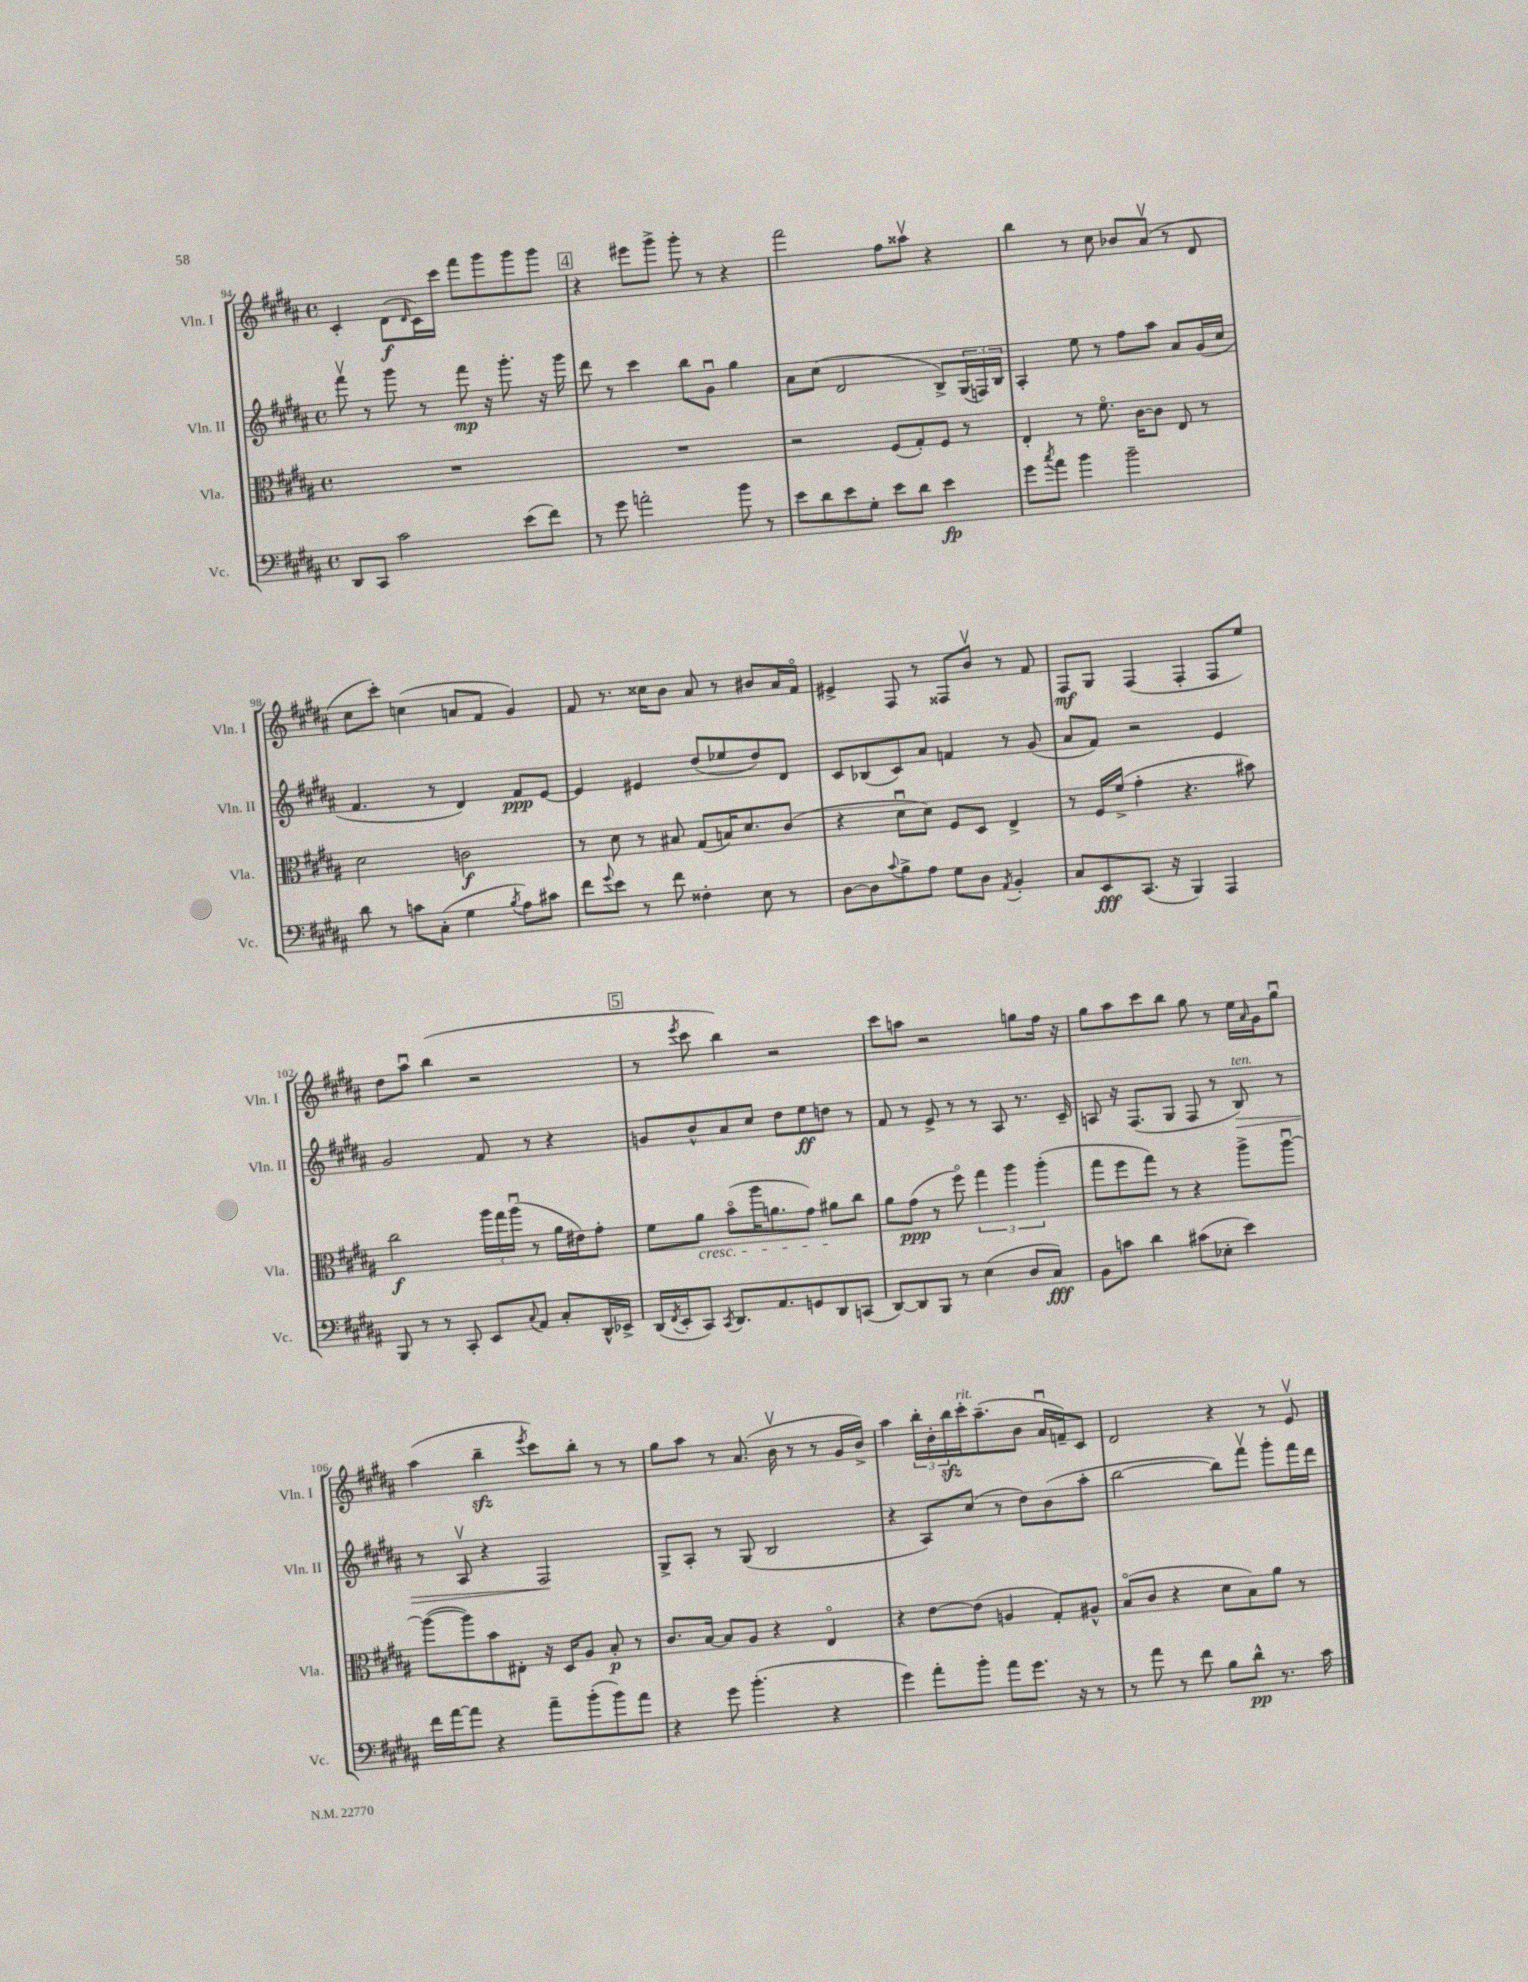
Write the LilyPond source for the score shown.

<<
\new StaffGroup <<
\new Staff = "s0" \with { instrumentName = "Vln. I" shortInstrumentName = "Vln. I" } {
    \clef treble \key b \major \defaultTimeSignature \time 4/4
    cis'4-. dis'8\f( \grace { dis'16 } cis'16) cis'''16 fis'''8 gis'''8 gis'''8 gis'''8 |
    \mark \markup { \box "4" } r4 eis'''8 gis'''8-> gis'''8-. r8 r4 |
    fis'''2 fis''8 aisis''8\upbow r4 |
    b''4 r8 cis''8 bes'8 ais'8\upbow( r8 dis'8 |
    cis''8 cis'''8-.) c''4( a'8 fis'8 gis'4) |
    fis'8 r8. cisis''16 b'8 ais'8 r8 bis'8 ais'16 fis'16\flageolet |
    eis'4-> fis8 r8 fisis8 b'8\upbow r8 fis'8 |
    fis8\mf gis8 fis4( fis4-. fis8 e''8) |
    dis''8 ais''8\downbow b''4( r2 |
    \mark \markup { \box "5" } r8 \acciaccatura { e'''8 } cis'''8 b''4) r2 |
    cis'''8 a''8 r2 g''8 fis''16 r16 |
    gis''8 ais''8 cis'''8 b''8 gis''8 r8 e''16 \grace { ais'16 } gis'16 gis''8\downbow |
    ais''4( b''4--\sfz \acciaccatura { e'''8 } cis'''8) b''8-. r8 r8 |
    gis''8 ais''8 r8 ais'8.( b'16\upbow r8 r8 gis'16 b'16->) |
    ais''4 \tuplet 3/2 { b''16-. b'16-. b''16\sfz } cis'''16-.^\markup { \italic "rit." } ais''8.--( b'8 ais'16\downbow f'16--) cis'8 |
    dis'2 r4 r8 e'8\upbow \bar "|." |
}
\new Staff = "s1" \with { instrumentName = "Vln. II" shortInstrumentName = "Vln. II" } {
    \clef treble \key b \major \defaultTimeSignature \time 4/4
    fis'''8\upbow r8 gis'''8 r8 fis'''8\mp r16 gis'''8.-. r16 gis'''16 |
    \mark \markup { \box "4" } dis'''8 r8 cis'''4 b''8 gis'8\downbow gis''4 |
    ais'8 cis''8( dis'2 b8->) \tuplet 3/2 { gis16( f16) b16 } |
    ais4-. e''8 r8 fis''8 ais''8 ais'8 gis'16( cis''16 |
    fis'4. r8 dis'4) fis'8\ppp e'8~ |
    e'4 eis'4 dis''8( ees''8 dis''8) dis'8 |
    cis'8 bes8( cis'8) ais'8 f'4 r8 gis'8( |
    ais'8 fis'8) r2 e'4 |
    gis'2 fis'8 r8 r4 |
    \mark \markup { \box "5" } g'8 b'8-^ ais'8 cis''8 dis''8 e''8\ff d''8 r8 |
    fis'8 r8 e'8-> r8 r8 ais8 r8. cis'16-- |
    a8 r16 fis8.( gis8 fis8 r8 b8\>^\markup { \italic "ten." }) r8 |
    r8 ais8\upbow r4 fis2\! |
    gis8-> ais8-. r8 gis8( b2 |
    r4 ais8) cis''8( r8 dis''8) b'8( ais''8-. |
    b''2~ b''8) fis'''8\upbow gis'''8-. fis'''16 dis'''16 \bar "|." |
}
\new Staff = "s2" \with { instrumentName = "Vla." shortInstrumentName = "Vla." } {
    \clef alto \key b \major \defaultTimeSignature \time 4/4
    R1 |
    \mark \markup { \box "4" } R1 |
    r2 fis8( gis8-.) fis8 r8 |
    e4-. r8 fis'8.\flageolet cis'16~ cis'8 e8 r8 |
    dis'2 c'2\f |
    r8 dis'8 r8 bis8 gis8( b16) dis'8. cis'8( |
    r4 dis'8\downbow dis'8) fis8 dis8 e4-> |
    r8 fis16 fis'16->( gis'4-. r4. bis'8) |
    cis''2\f \tuplet 3/2 { ais''16 gis''16 ais''16\downbow( } r8 ais'16 eis'16) gis'8-. |
    \mark \markup { \box "5" } fis'8 ais'8\cresc b'8\flageolet( ais''16 a'8. gis'8) ais'8\! cis''8 |
    ais'8 gis'8\ppp( r8 fis''8\flageolet) \tuplet 3/2 { gis''4 ais''4 ais''4-.( } |
    gis''8 fis''8 gis''8) r8 r4 ais''8-> ais''8~\downbow |
    ais''8~( ais''8) b'8 eis8-. r16 dis16 ais8 b8-.\p r8 |
    cis'8. b16~ b8 ais8 r4 e4\flageolet |
    r4 e'8~ e'8( a4 gis8-.) ais8-^ |
    b8\flageolet( cis'8 r4 dis'8 b8) ais'8 r8 \bar "|." |
}
\new Staff = "s3" \with { instrumentName = "Vc." shortInstrumentName = "Vc." } {
    \clef bass \key b \major \defaultTimeSignature \time 4/4
    dis,8 cis,8 cis'2 e'8( fis'8) |
    \mark \markup { \box "4" } r8 gis'8 a'2-. b'8 r8 |
    e'8 dis'8 e'8 gis8-. e'8 dis'8 e'4\fp |
    gis'8 \acciaccatura { cis''8 } ais'8 b'4 b'2-- |
    dis'8 r8 c'8 cis8-.( gis4 \acciaccatura { b8 } ais8) cis'8 |
    fis'8 \appoggiatura { gis'8 } e'8 r8 fis'8 fisis4-. e8 r8 |
    dis8~ dis8 \appoggiatura { cis'8 } b8-> ais8 gis8 dis8 \acciaccatura { ais,8 } b,4-. |
    cis8 e,8\fff cis,8.( r16 b,,4) ais,,4 |
    b,,8 r8 r8 cis,8-. e,8 \appoggiatura { cis8 } ais,8 cis8-. dis,16-^ ees,16-> |
    \mark \markup { \box "5" } dis,16( \acciaccatura { fis,8 } e,16-. cis,8) \acciaccatura { cis,8 } dis,8. ais,8. g,8 dis,8 c,8( |
    dis,8~) dis,8 b,,8 r8 e4( dis8 cis8\fff) |
    b,8 c'8 dis'4 cis'8( ees8-. e'4) |
    fis'16 ais'16~ ais'8 r4 ais'8-- b'8-.( b'8) ais'8 |
    r4 gis'8 b'4.-.( r4 |
    gis'4) ais'8-. b'8-. ais'8 gis'8. r16 r8 |
    r8 ais'8 r8 fis'8 b8 dis'8-^\pp r8. cis'16 \bar "|." |
}
>>
>>
\layout { \context { \Score currentBarNumber = #94 } }
